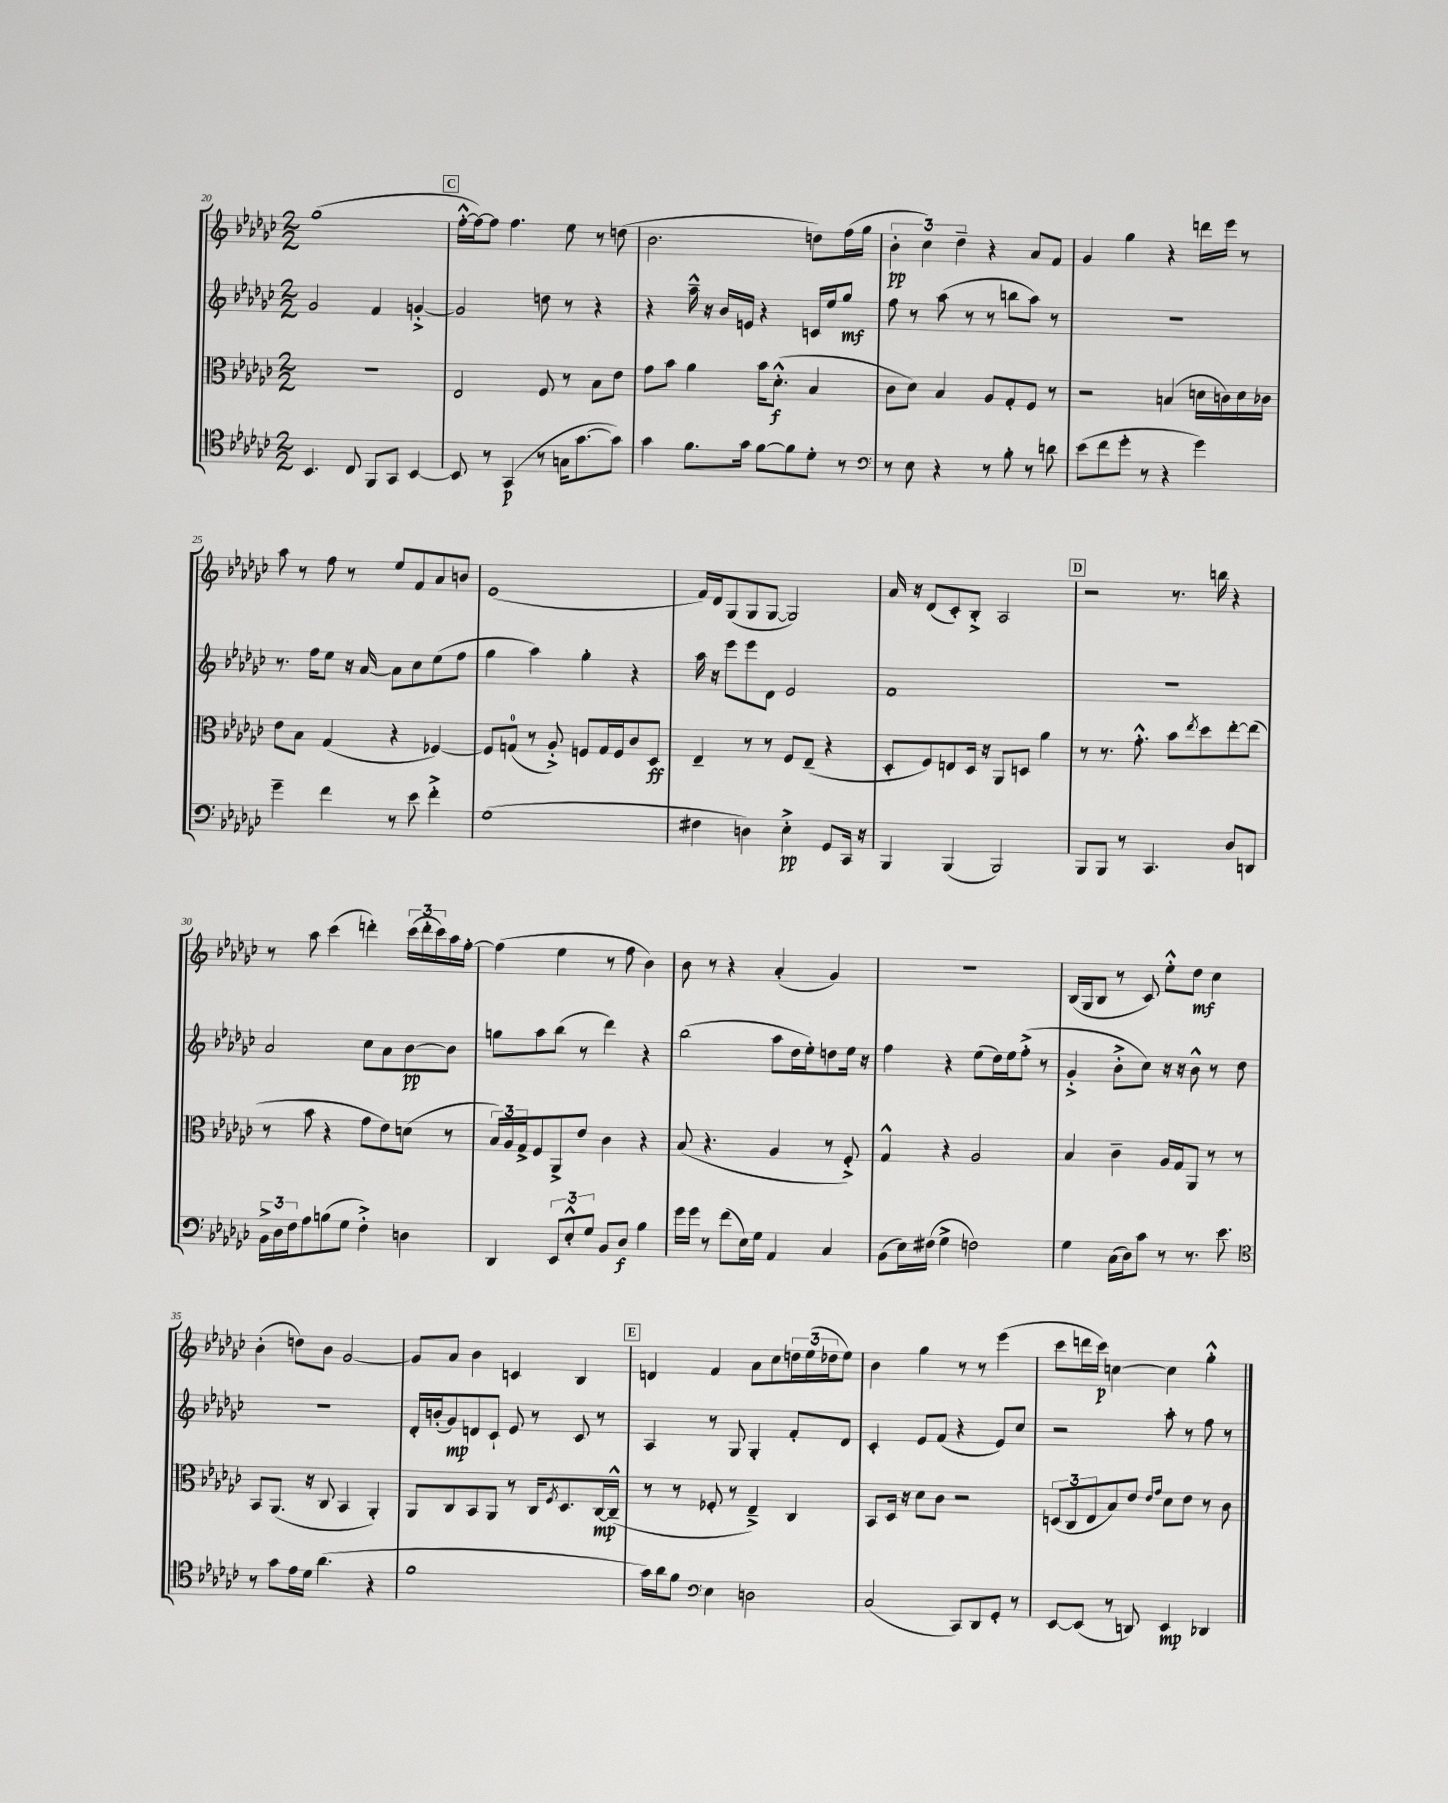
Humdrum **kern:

**kern	**kern	**kern	**kern
*staff4	*staff3	*staff2	*staff1
*clefC4	*clefC3	*clefG2	*clefG2
*k[b-e-a-d-g-c-]	*k[b-e-a-d-g-c-]	*k[b-e-a-d-g-c-]	*k[b-e-a-d-g-c-]
*M2/2	*M2/2	*M2/2	*M2/2
4.BB-	1r	2g-	(1gg-
8C-	.	.	.
8FF	.	4f	.
8GG-	.	.	.
[4BB-	.	[4g'^	.
=	=	=	=
8BB-]	2E-	2g]	[16ff'^^
.	.	.	16ff_)
8r	.	.	8ff]
(4GG-	.	.	4.ff
8r	8F	8dd	.
16G	8r	8r	8ee-
[8.g-	.	.	.
.	8B-	4r	8r
8g-])	8e-	.	(8dd
=	=	=	=
4g-	8g-	4r	2.b-
.	8b-	.	.
8.f	4a-	16aa-~^^	.
.	.	16r	.
.	.	16b-	.
16g-	.	16e	.
[8f	16b-	4r	.
.	(8.d-'^^	.	.
8f]	.	.	.
8d-'	4B-	16c	8dd)
.	.	16ee-	.
8r	.	8gg-	(16ff
.	.	.	16gg-
=	=	=	=
*clefF4	*	*	*
8r	8c-	8ff	6b-'
8E-	8d-)	8r	.
.	.	.	6cc-)
4r	4B-	(8aa-	.
.	.	.	6dd-~
.	.	8r	.
8r	8A-	8r	4r
8B-'	8G-'	8bb	.
8r	8F	8aa-)	8a-
8d	8r	8r	8f
=	=	=	=
(8e-	2r	1r	4g-
8f	.	.	.
8g-'	.	.	4gg-
8r	.	.	.
4r	(4B	.	4r
4g-)	16d	.	16ddd
.	16c)	.	16eee-
.	16d	.	8r
.	16c-	.	.
=	=	=	=
4g-~	8e-	8.r	8aa-
.	8B-	.	8r
.	.	16ff	.
4f	(4G-	8ee-	8ff
.	.	16r	8r
.	.	[16a-	.
8r	4r	8a-]	8ee-
8e-	.	8cc-	8f
4f'^	[4F-)	(8ee-	8a-
.	.	8ff	8b
=	=	=	=
(1G-	8F-]	4gg-	(1e-
.	(8G	.	.
.	8r	4aa-)	.
.	8A-'^)	.	.
.	8F	4gg-'	.
.	16G	.	.
.	16F	.	.
.	8c-	4r	.
.	8D-	.	.
=	=	=	=
4F#	4E-~	16aa-	16f)
.	.	16r	16d-
.	.	8eee-	(8G-
4D)	8r	8eee-	8G-
.	8r	8d-	[8G-
4E-'^	8F	2e-	2G-])
.	(8E-~	.	.
8GG-	4r	.	.
16CC-	.	.	.
16r	.	.	.
=	=	=	=
4BBB-	8D-'	1f	16a-
.	.	.	16r
.	8F)	.	(8d-
(4BBB-	8E	.	8c-')
.	16D-	.	8B-'^
.	16r	.	.
2BBB-)	8AA-	.	2A-
.	8D	.	.
.	4a-	.	.
=	=	=	=
8BBB-	8r	1r	2r
8BBB-	8.r	.	.
8r	.	.	.
.	8.g-'^^	.	.
4.CC-	.	.	.
.	8b-	.	8.r
.	8qee-	.	.
.	8dd-	.	.
.	.	.	16bb
8D-	[8ee-'	.	4r
8DD	(8ee-]	.	.
=	=	=	=
24BB-^	8r	2a-	8r
24D-	.	.	.
24F	.	.	.
8A-	8b-	.	8aa-
(8B	4r	.	(4ccc-
8G-	.	.	.
4F'^)	8g-	8cc-	4ddd')
.	8e-)	8a-	.
4D	(8d	[8b-	(24ccc-
.	.	.	24ddd'
.	.	.	24ccc-)
.	8r	8b-]	16aa-
.	.	.	[16ff'
=	=	=	=
4DD-	24B-)	8gg	(4ff]
.	24A-	.	.
.	24G-^	.	.
.	8F	8aa-	.
12EE-	8AA-^	(8bb-	4ee-
12E-'^^	.	.	.
.	8e-	8r	.
12G-	.	.	.
8BB-	4c-	4ddd-)	8r
8D-	.	.	8ff
4B-	4r	4r	4b-)
=	=	=	=
16g-	(8B-	(2bb-	8b-
16g-	.	.	.
8r	4.r	.	8r
(8f	.	.	4r
16E-)	.	.	.
16G-	.	.	.
4AA-	4A-	8aa-	(4a-'
.	.	16dd-	.
.	.	16ee-')	.
4C-	8r	8dd	4g-)
.	8F'^)	16ee-	.
.	.	16r	.
=	=	=	=
(8BB-	4G-^^	4ff	1r
16E-)	.	.	.
(16F#	.	.	.
4G-^	4r	4r	.
2F)	2A-	(8ee-	.
.	.	16dd-)	.
.	.	16ee-	.
.	.	(8ff'^	.
.	.	8r	.
=	=	=	=
4G-	4B-	4g-'^	(16B-
.	.	.	16G-
.	.	.	8B-
(16C-	4c-~	8b-'^	8r
16D-)	.	.	.
8c-	.	8cc-)	8c-)
8r	16A-	16r	8ee-'^^
.	16G-	16r	.
8.r	8AA-	8b-^^	8dd-
.	8r	8r	4cc-
8.e-	.	.	.
.	8r	8dd-	.
=	=	=	=
*clefC4	*	*	*
8r	8BB-	1r	(4b-'
8g-	(8.AA-	.	.
16e-	.	.	8dd)
16d-	16r	.	.
(4.a-	8C-	.	8b-
.	4BB-	.	[2g-
4r	4AA-')	.	.
=	=	=	=
1f	8AA-	16d-'	8g-]
.	.	(16b'	.
.	8C-	8g-)	8a-
.	8BB-	8d	4b-
.	8AA-	8c-`	.
.	8r	8e-	4c
.	16C-	8r	.
.	8qF	.	.
.	8.D-	.	.
.	.	8c-	4B-
.	[16C-	8r	.
.	(16C-~^^]	.	.
=	=	=	=
16g-)	8r	4A-	4d
16a-	.	.	.
8f	8r	.	.
*clefF4	*	*	*
4E-	8F-'	8r	4f
.	8r	8G-	.
2D	4E-~^)	4G-'	8a-
.	.	.	8cc-
.	4C-	8f'	24dd
.	.	.	(24ee-
.	.	.	24dd-
.	.	8d-	8ee-)
=	=	=	=
(2C-	8BB-	4c-'	4b-
.	16D-	.	.
.	16r	.	.
.	8d-	8e-	4gg-
.	8c-	(8f	.
8CC-)	2r	4r	8r
8DD-	.	.	8r
8GG-'	.	8e-)	(4eee-
8r	.	8cc-	.
=	=	=	=
[8EE-	(12D	2r	8ccc-
.	12C-	.	.
(8EE-]	.	.	16ddd
.	12E-	.	.
.	.	.	16ccc-)
8r	8B-)	.	[4cc
8DD)	8e-	.	.
.	16qqe-	.	.
.	16qqg-	.	.
4EE-	8d-	8aa-'	4cc]
.	8e-	8r	.
4DD-	8r	8ff	4gg-'^^
.	8c-	8r	.
==	==	==	==
*-	*-	*-	*-
